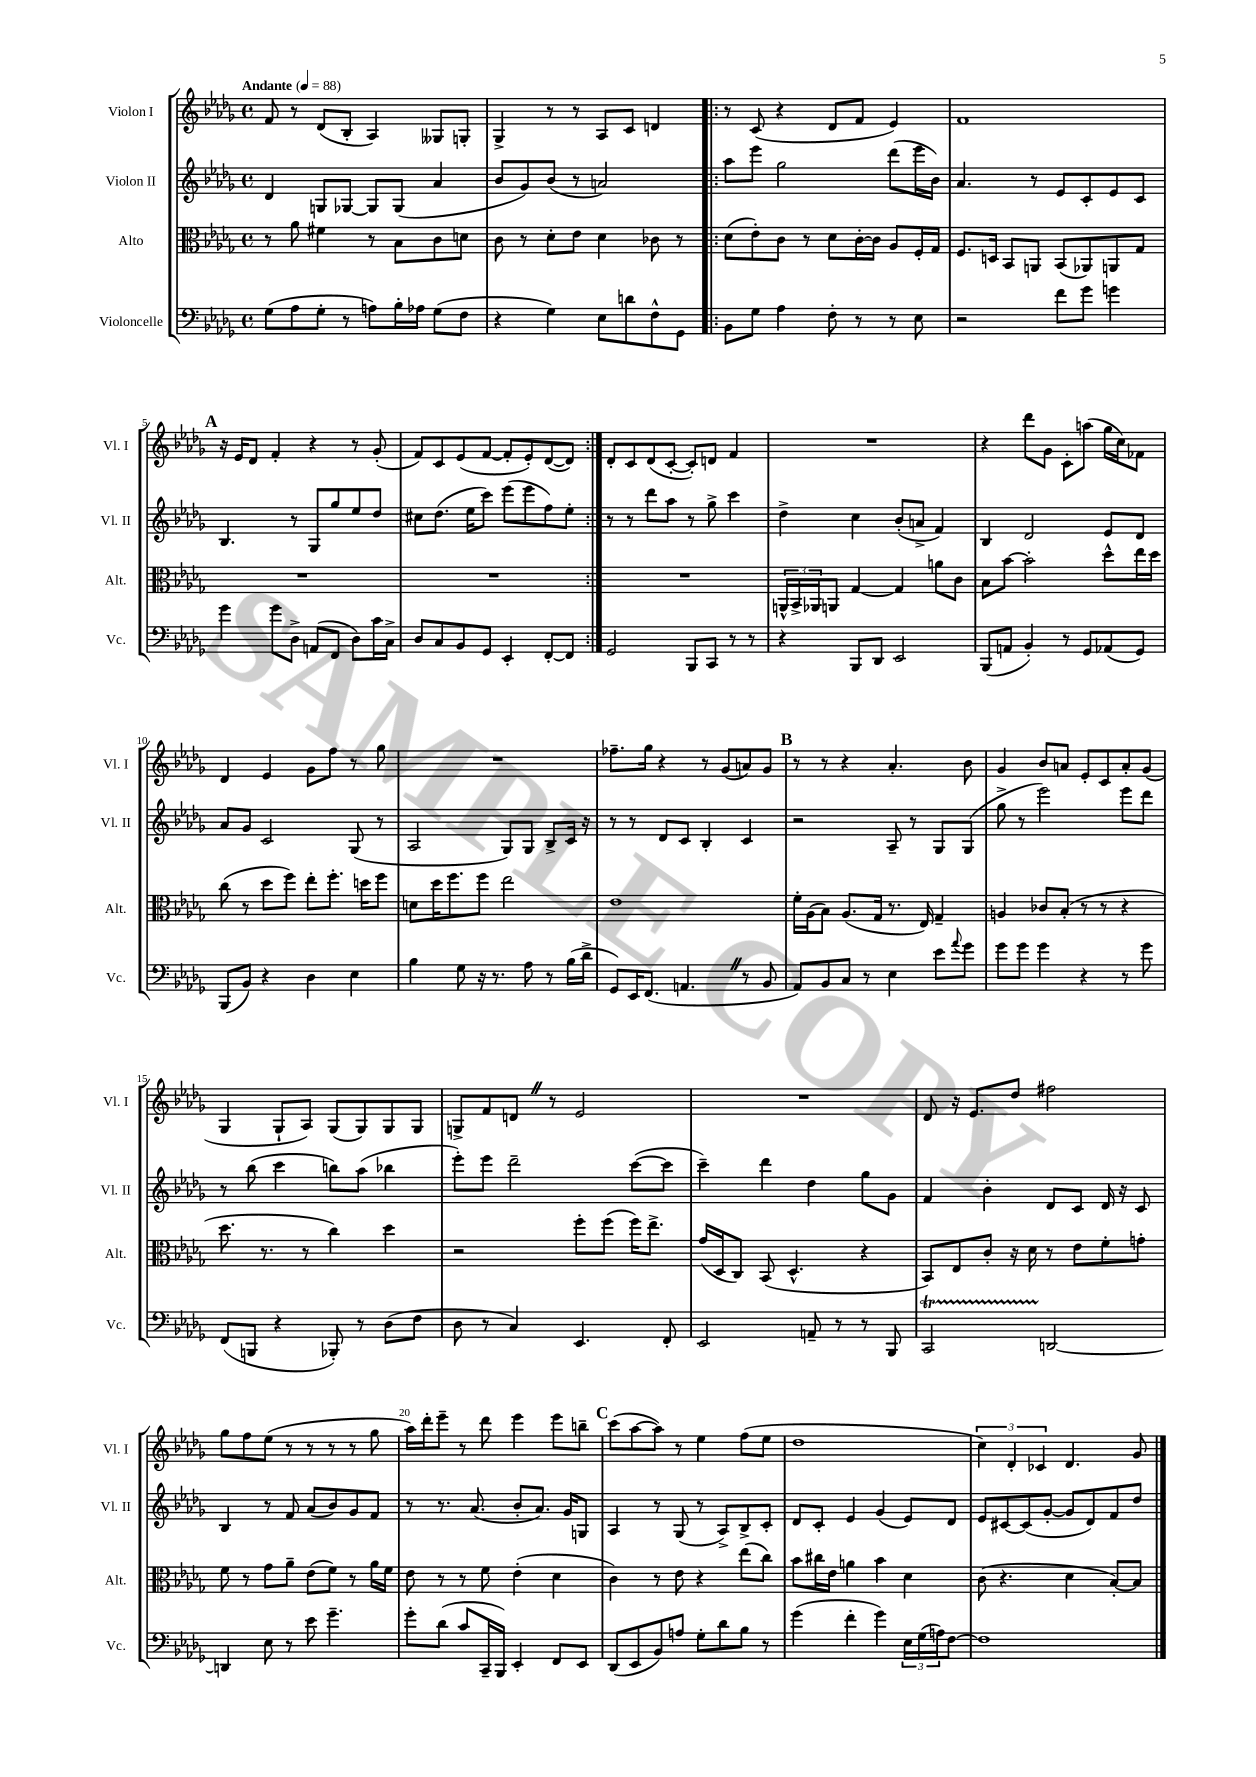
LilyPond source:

<<
\new StaffGroup <<
\new Staff = "s0" \with { instrumentName = "Violon I" shortInstrumentName = "Vl. I" } {
    \clef treble \key des \major \defaultTimeSignature \time 4/4 \tempo "Andante" 4 = 88
    f'8 r8 des'8( bes8-. aes4) geses8 g8-. |
    ges4-> r8 r8 aes8 c'8 d'4 |
    \repeat volta 2 { r8 c'8( r4 des'8 f'8 ees'4) |
    f'1 |
    \mark \markup { \bold "A" } r16 ees'16 des'8 f'4-. r4 r8 ges'8-.( |
    f'8) c'8 ees'8( f'8~ f'8-. ees'8-.) des'8~( des'8) | }
    des'8-. c'8 des'8( c'8~-. c'8-.) d'8 f'4 |
    R1 |
    r4 des'''8 ges'8 c'8-. a''8( ges''16 c''16) fes'8 |
    des'4 ees'4 ges'8 f''8 r8 ges''8 |
    R1 |
    fes''8.-- ges''16 r4 r8 ges'8( a'8) ges'8 |
    \mark \markup { \bold "B" } r8 r8 r4 aes'4.-. bes'8 |
    ges'4 bes'8 a'8 ees'8-. c'8 a'8-. ges'8( |
    ges4 ges8-! aes8) ges8( ges8) ges8 ges8 |
    g8-> f'8 d'8 \once \override BreathingSign.text = \markup { \musicglyph "scripts.caesura.straight" } \breathe r8 ees'2 |
    R1 |
    des'8 r16 ees'8. des''8 fis''2 |
    ges''8 f''8 ees''8( r8 r8 r8 r8 ges''8 |
    aes''16) des'''16-. ees'''8-- r8 des'''8 ees'''4 ees'''8 b''8-- |
    \mark \markup { \bold "C" } c'''8( aes''8~ aes''8) r8 ees''4 f''8( ees''8 |
    des''1 |
    \tuplet 3/2 { c''4) des'4-. ces'4 } des'4. ges'8 \bar "|." |
}
\new Staff = "s1" \with { instrumentName = "Violon II" shortInstrumentName = "Vl. II" } {
    \clef treble \key des \major \defaultTimeSignature \time 4/4
    des'4 g8 ges8~ ges8 ges8( aes'4 |
    bes'8 ges'8) bes'8( r8 a'2) |
    \repeat volta 2 { aes''8 ees'''8 ges''2 des'''8( ees'''16 bes'16) |
    aes'4. r8 ees'8 c'8-. ees'8 c'8 |
    \mark \markup { \bold "A" } bes4. r8 ges8 ges''8 ees''8 des''8 |
    cis''8 des''8.( ees''16 c'''8) ees'''8( ees'''8 f''8) ees''8-. | }
    r8 r8 des'''8 aes''8 r8 ges''8-> c'''4 |
    des''4-> c''4 bes'8-.( a'8-> f'4) |
    bes4 des'2 ees'8 des'8 |
    aes'8 ges'8 c'2 ges8( r8 |
    aes2 ges8) ges8 bes8-> c'16 r16 |
    r8 r8 des'8 c'8 bes4-. c'4 |
    \mark \markup { \bold "B" } r2 aes8-- r8 ges8 ges8( |
    ges''8-> r8 ees'''2) ees'''8 des'''8 |
    r8 bes''8( c'''4 b''8) aes''8( bes''4 |
    ees'''8-.) ees'''8 des'''2-- c'''8~( c'''8 |
    c'''4--) des'''4 des''4 ges''8 ges'8 |
    f'4 bes'4-. des'8 c'8 des'16 r16 c'8 |
    bes4 r8 f'8 aes'8( bes'8) ges'8 f'8 |
    r8 r8. aes'8.( bes'8-. aes'8.) ges'16 g8 |
    \mark \markup { \bold "C" } aes4 r8 ges8( r8 aes8->) bes8-> c'8-. |
    des'8 c'8-. ees'4 ges'4( ees'8) des'8 |
    ees'8 cis'8~ cis'8( ges'8~-. ges'8 des'8) f'8 des''8 \bar "|." |
}
\new Staff = "s2" \with { instrumentName = "Alto" shortInstrumentName = "Alt." } {
    \clef alto \key des \major \defaultTimeSignature \time 4/4
    r8 aes'8 fis'4 r8 bes8 c'8 d'8 |
    c'8 r8 des'8-. ees'8 des'4 ces'8 r8 |
    \repeat volta 2 { des'8( ees'8-.) c'8 r8 des'8 c'16~-. c'16 aes8 f16-. ges16 |
    f8. d16 bes,8 a,8 bes,8( aes,8) a,8 ges8 |
    \mark \markup { \bold "A" } R1 |
    R1 | }
    R1 |
    \tuplet 3/2 { a,16-^ bes,16-> aes,16 } a,8 ges4~ ges4 a'8 c'8 |
    bes8 bes'8~ bes'2-. des''8-^ ees''16 des''16 |
    c''8( r8 des''8 f''8) ees''8-. f''8.-. d''16 f''8 |
    d'8 des''16 f''8. f''8 ees''2 |
    ees'1 |
    \mark \markup { \bold "B" } f'16-. aes16( bes8) aes8.( ges16 r8. ees16) ges4-- |
    a4 ces'8 bes8-.( r8 r8 r4 |
    des''8. r8. r8 c''4) des''4 |
    r2 f''8-. f''8( f''16) ees''8.-> |
    ges'16( des16 c8) bes,8( des4.-^ r4 |
    bes,8) ees8 c'8-. r16 des'16 r8 ees'8 f'8-. g'8-. |
    f'8 r8 ges'8 aes'8-- ees'8( f'8) r8 aes'16 f'16 |
    ees'8 r8 r8 f'8 ees'4-.( des'4 |
    \mark \markup { \bold "C" } c'4) r8 ees'8 r4 ees''8( c''8) |
    bes'8 cis''16 ees'16 a'4 bes'4 des'4 |
    c'8( r4. des'4 bes8~-.) bes8 \bar "|." |
}
\new Staff = "s3" \with { instrumentName = "Violoncelle" shortInstrumentName = "Vc." } {
    \clef bass \key des \major \defaultTimeSignature \time 4/4
    ges8( aes8 ges8-. r8 a8) bes16-. aes16 ges8( f8 |
    r4 ges4) ees8 d'8 f8-^ ges,8 |
    \repeat volta 2 { bes,8 ges8 aes4 f8-. r8 r8 ees8 |
    r2 f'8 ges'8 g'4 |
    \mark \markup { \bold "A" } ges'4 ges'8 des8-> a,8( f,8 des8) c'16 c16-> |
    des8 c8 bes,8 ges,8 ees,4-. f,8~-. f,8 | }
    ges,2 bes,,8 c,8 r8 r8 |
    r4 bes,,8 des,8 ees,2 |
    bes,,8( a,8 bes,4-.) r8 ges,8 aes,8( ges,8) |
    bes,,8( bes,8) r4 des4 ees4 |
    bes4 ges8 r16 r8. aes8 r8 bes16( des'16-> |
    ges,8) ees,16 f,8.( a,4. \once \override BreathingSign.text = \markup { \musicglyph "scripts.caesura.straight" } \breathe r8 bes,8 |
    \mark \markup { \bold "B" } aes,8) bes,8 c8 r8 ees4 ees'8 \appoggiatura { aes'8 } ges'8 |
    ges'8 ges'8 ges'4 r4 r8 ges'8 |
    f,8( b,,8 r4 bes,,8-.) r8 des8( f8 |
    des8 r8 c4) ees,4. f,8-. |
    ees,2 a,8-- r8 r8 bes,,8 |
    c,2\startTrillSpan d,2~\stopTrillSpan |
    d,4 ees8 r8 ees'8 ges'4.-- |
    ges'8-. des'8( c'8 c,16-- bes,,16) ees,4-. f,8 ees,8 |
    \mark \markup { \bold "C" } des,8( ees,8 bes,8) a8 ges8-. des'8 bes8 r8 |
    ges'4( f'4-. ges'4) \tuplet 3/2 { ees16 ges16( a16) } f8~ |
    f1 \bar "|." |
}
>>
>>
\layout { \context { \Score \override BarNumber.break-visibility = ##(#f #t #t) barNumberVisibility = #(every-nth-bar-number-visible 5) } }
